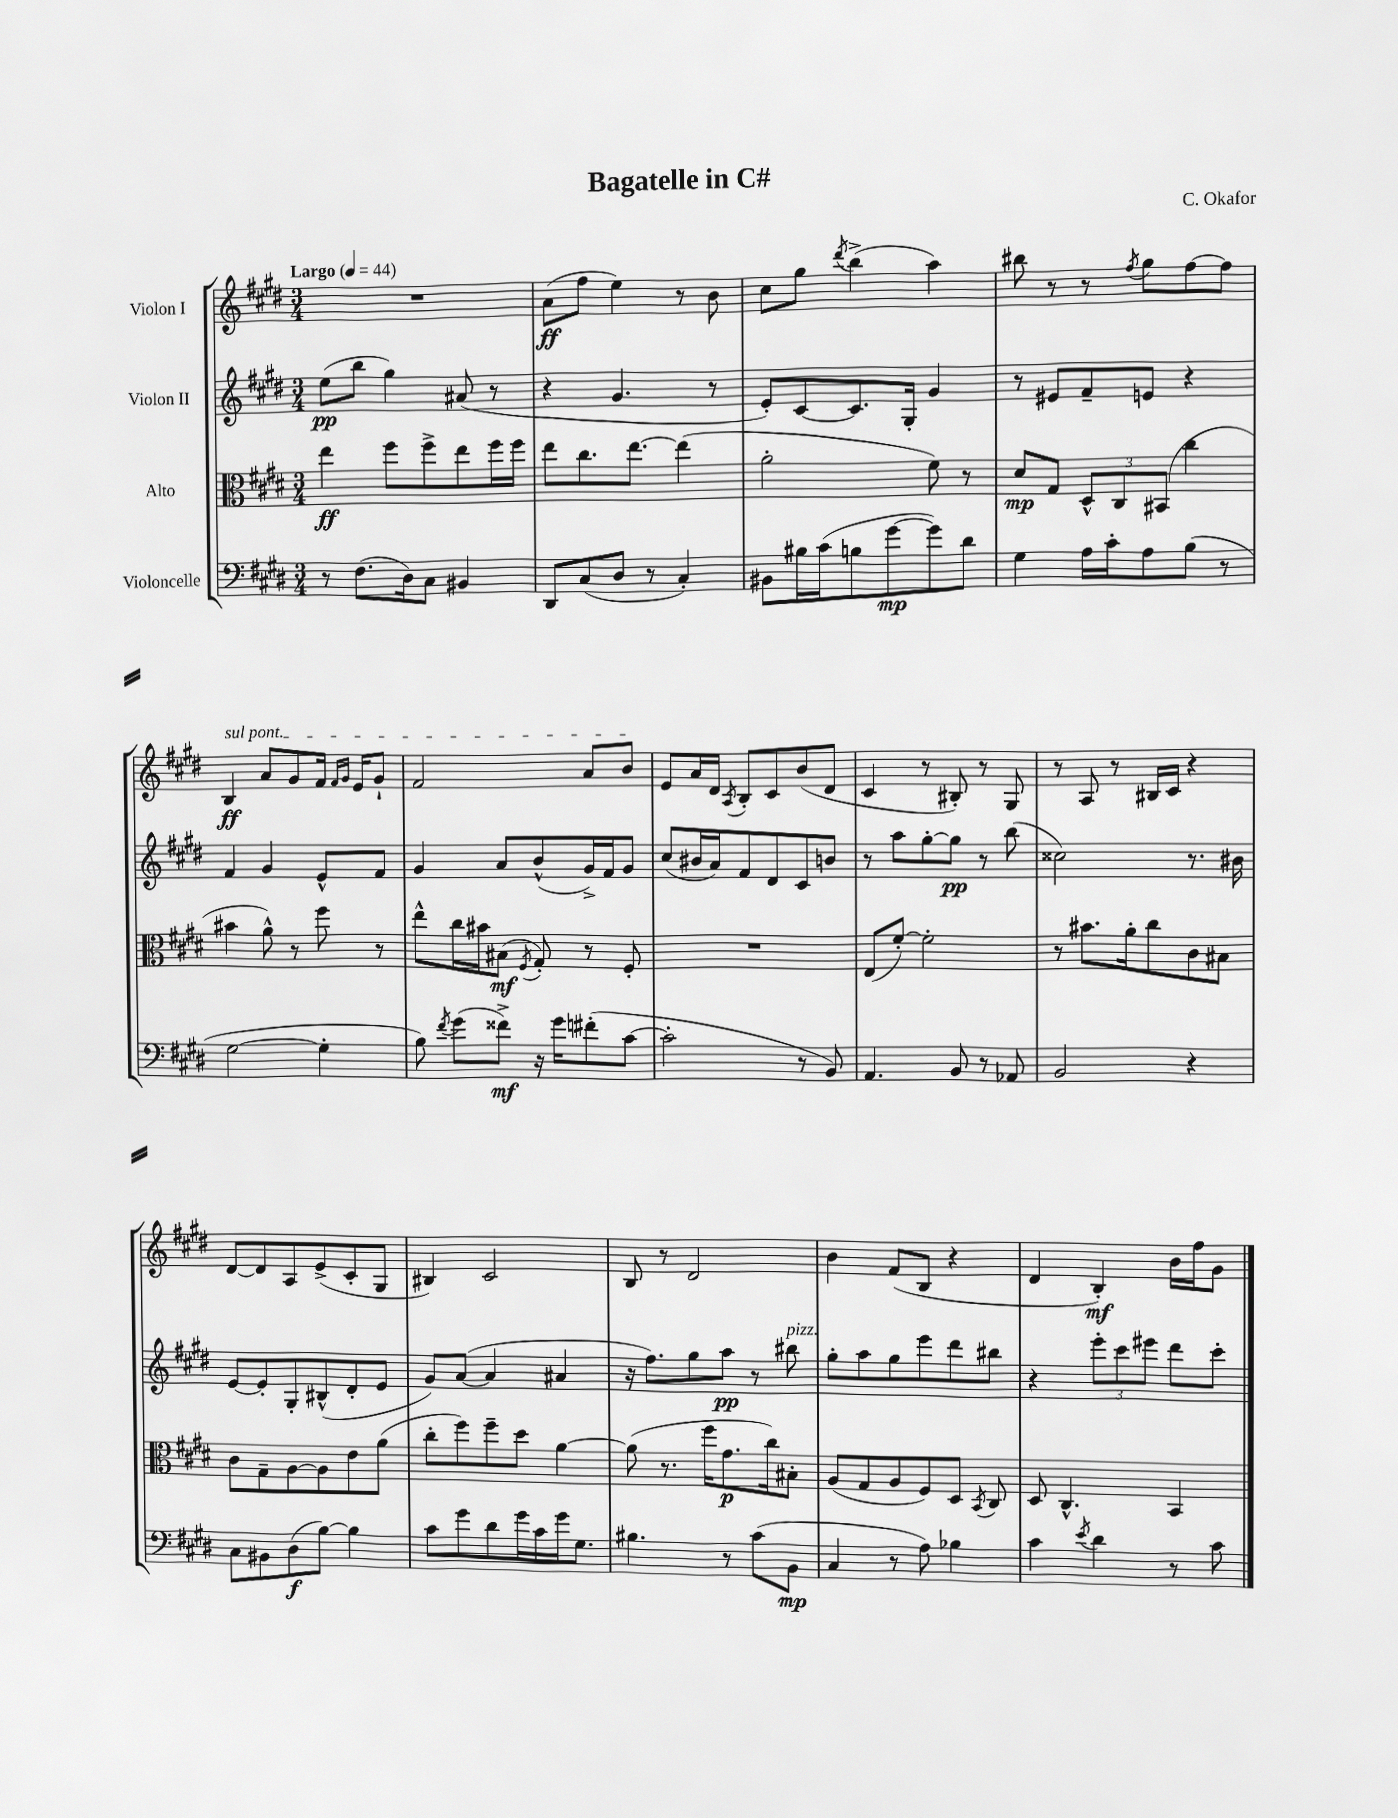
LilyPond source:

\header { title = "Bagatelle in C#" composer = "C. Okafor" }
<<
\new StaffGroup <<
\new Staff = "s0" \with { instrumentName = "Violon I" } {
    \clef treble \key e \major \numericTimeSignature \time 3/4 \tempo "Largo" 4 = 44
    \autoBeamOff R2. |
    a'8[\ff( fis''8] e''4) r8 b'8 |
    cis''8[ gis''8] \acciaccatura { dis'''8 } b''4->( a''4) |
    bis''8 r8 r8 \acciaccatura { fis''8 } gis''8[ fis''8~ fis''8] |
    \once \override TextSpanner.bound-details.left.text = \markup { \italic "sul pont." } b4\ff\startTextSpan a'8[ gis'8 fis'16] \grace { fis'16[ gis'16] } e'16[ gis'8]-! |
    fis'2 a'8[ b'8]\stopTextSpan |
    e'8[ a'16 dis'16] \acciaccatura { a8 } b8[-. cis'8 b'8( dis'8] |
    cis'4 r8 bis8-.) r8 gis8 |
    r8 a8 r8 bis16[ cis'16] r4 |
    dis'8[~ dis'8 a8 e'8->( cis'8-. gis8] |
    bis4) cis'2 |
    b8 r8 dis'2 |
    b'4 fis'8[( b8] r4 |
    dis'4 b4-.\mf) b'16[ fis''16 gis'8] \bar "|." |
}
\new Staff = "s1" \with { instrumentName = "Violon II" } {
    \clef treble \key e \major \numericTimeSignature \time 3/4
    \autoBeamOff e''8[\pp( b''8] gis''4) ais'8( r8 |
    r4 gis'4. r8 |
    e'8[-.) cis'8~ cis'8. gis16]-. gis'4 |
    r8 eis'8[ fis'8-- e'8] r4 |
    fis'4 gis'4 e'8[-^ fis'8] |
    gis'4 a'8[ b'8-^( gis'16->) fis'16 gis'8] |
    cis''8[( bis'16 a'16) fis'8 dis'8 cis'8 b'8] |
    r8 a''8[ gis''8~-. gis''8]\pp r8 b''8( |
    cisis''2) r8. bis'16 |
    e'8[~ e'8-. gis8-. bis8-^( dis'8-. e'8] |
    gis'8[) a'8]~( a'4 ais'4 |
    r16 fis''8.[) gis''8 a''8]\pp r8 bis''8^\markup { \italic "pizz." } |
    gis''8[-. a''8 gis''8 e'''8 dis'''8 bis''8] |
    r4 \tuplet 3/2 { e'''8[-. cis'''8 eis'''8] } dis'''8[ cis'''8]-. \bar "|." |
}
\new Staff = "s2" \with { instrumentName = "Alto" } {
    \clef alto \key e \major \numericTimeSignature \time 3/4
    \autoBeamOff e''4\ff fis''8[ fis''8-> e''8 fis''16 fis''16] |
    e''8[ cis''8. e''8.]~ e''4( |
    a'2-. fis'8) r8 |
    dis'8[\mp gis8] \tuplet 3/2 { dis8[-^ cis8 bis,8]( } cis''4 |
    bis'4 a'8-^) r8 fis''8 r8 |
    e''8[-^ cis''16 bis'16 bis8]\mf( \acciaccatura { fis8 } gis8-.) r8 fis8-. |
    R2. |
    e8[( fis'8]~-.) fis'2-. |
    r8 bis'8.[ a'16-. cis''8 cis'8 bis8] |
    cis'8[ gis8-- a8~ a8 e'8 a'8]( |
    cis''8[-. fis''8) fis''8-- dis''8] a'4~ |
    a'8( r8. fis''16[ gis'8.\p cis''16) bis8]-. |
    a8[( gis8 a8 fis8) dis8] \acciaccatura { b,8 } cis8 |
    dis8 cis4.-^ b,4 \bar "|." |
}
\new Staff = "s3" \with { instrumentName = "Violoncelle" } {
    \clef bass \key e \major \numericTimeSignature \time 3/4
    \autoBeamOff r8 fis8.[( dis16) cis8] bis,4 |
    dis,8[ cis8( dis8] r8 cis4-.) |
    bis,8[ bis16 cis'16( b8 gis'8~\mp gis'8) dis'8] |
    gis4 a16[ cis'16-. a8 b8]( r8 |
    gis2~ gis4-. |
    b8) \acciaccatura { fis'8 } gis'8[( fisis'8]->\mf) r16 gis'16[ fis'8-.( cis'8]~ |
    cis'2-. r8 b,8) |
    a,4. b,8 r8 aes,8 |
    b,2 r4 |
    cis8[ bis,8 dis8\f( b8]~) b4 |
    cis'8[ gis'8 dis'8 gis'16 cis'16 gis'16 gis8.] |
    bis4. r8 cis'8[( b,8]\mp |
    cis4 r8 a8) bes4 |
    cis'4 \acciaccatura { e'8 } dis'4 r8 cis'8 \bar "|." |
}
>>
>>
\layout { \context { \Score \remove "Bar_number_engraver" } }
